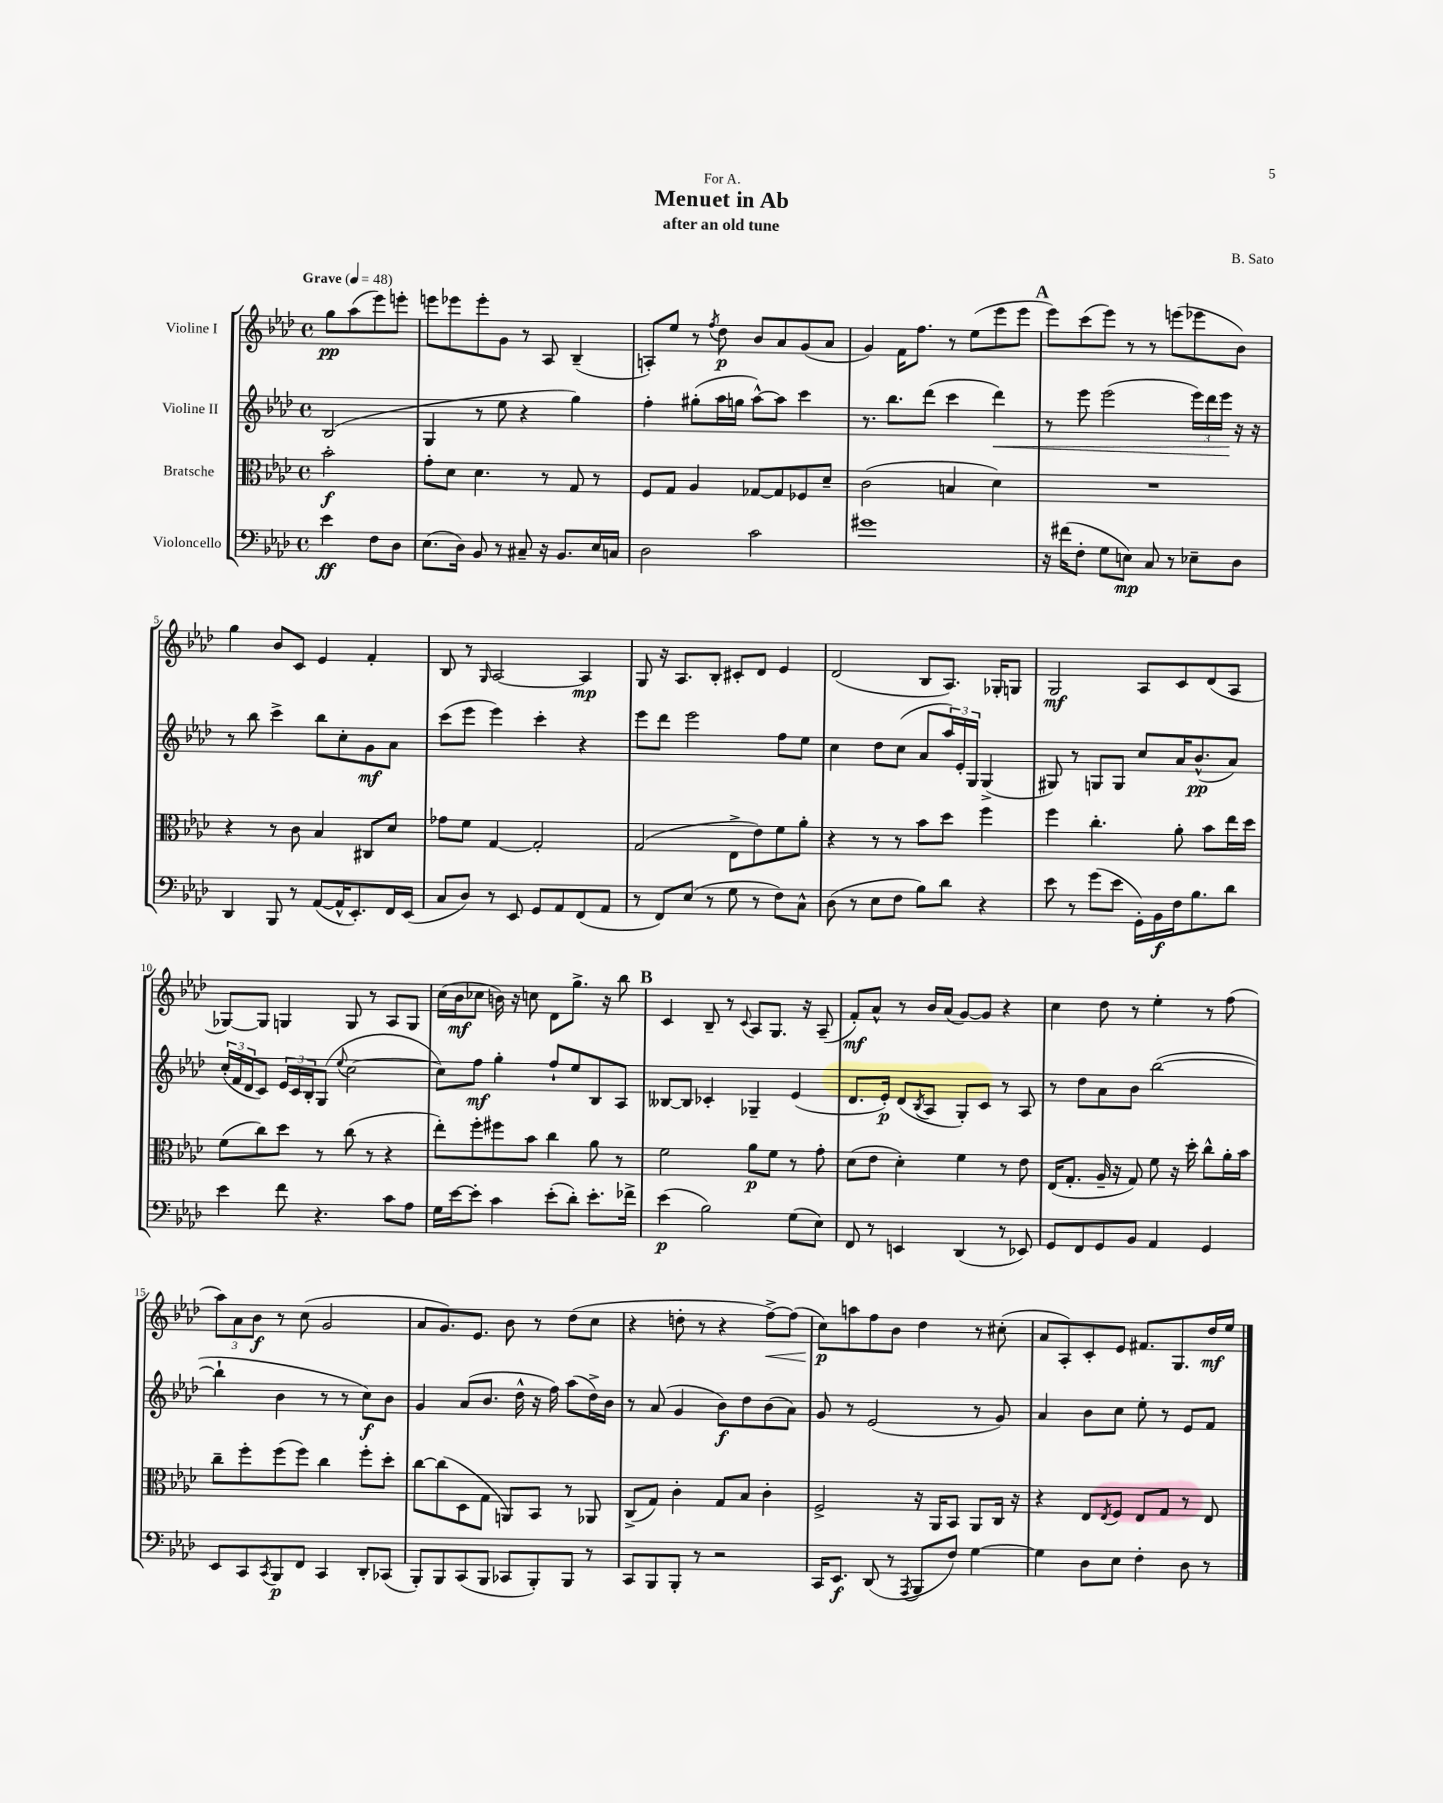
\header { title = "Menuet in Ab" composer = "B. Sato" subtitle = "after an old tune" dedication = "For A." }
<<
\new StaffGroup <<
\new Staff = "s0" \with { instrumentName = "Violine I" } {
    \clef treble \key aes \major \defaultTimeSignature \time 4/4 \partial 2 \tempo "Grave" 4 = 48
    g''8\pp aes''8( ees'''8) e'''8-. |
    e'''8 ees'''8 ees'''8-. g'8 r8 aes8 bes4--( |
    a8-.) ees''8 r8 \acciaccatura { f''8 } des''8\p bes'8 aes'8 g'8( aes'8 |
    g'4) f'16 f''8. r8 ees''8( ees'''8 ees'''8 |
    \mark \markup { \bold "A" } ees'''8) c'''8( ees'''8) r8 r8 e'''8( ees'''8 bes'8) |
    g''4 bes'8 c'8 ees'4 f'4-. |
    bes8 r8 \grace { g16 } aes2~ aes4\mp |
    g8 r16 aes8. bes8-. cis'8-. des'8 ees'4 |
    des'2( bes8 aes8.) ges16-. g8 |
    g2\mf aes8 c'8 des'8( aes8 |
    ges8~) ges8 g4 g8 r8 aes8 g8 |
    c''16( bes'16\mf ces''8 b'16) r16 c''8 des'8 g''8.-> r16 bes''8 |
    \mark \markup { \bold "B" } c'4 bes8-- r8 \appoggiatura { c'8 } aes8 g8. r16 aes8--( |
    f'8-.\mf) aes'8-^ r8 bes'16 aes'16( g'8~) g'8 r4 |
    c''4 des''8 r8 ees''4-. r8 f''8( |
    \tuplet 3/2 { aes''8) aes'8 bes'8\f } r8 c''8( g'2 |
    aes'8 g'8.) ees'8. bes'8 r8 des''8( c''8 |
    r4 d''8-. r8 r4 f''8~->\<) f''8( |
    c''8\p\!) a''8 f''8 bes'8 des''4 r8 cis''8-.( |
    aes'8 aes8-.) c'8-. ees'8 fis'8. g8. des''16\mf ees''16 \bar "|." |
}
\new Staff = "s1" \with { instrumentName = "Violine II" } {
    \clef treble \key aes \major \defaultTimeSignature \time 4/4 \partial 2
    bes2( |
    g4 r8 ees''8 r4 g''4) |
    f''4-. gis''8-.( aes''16 g''16 aes''8~-^) aes''8 c'''4 |
    r8. bes''8. des'''8( c'''4 des'''4\<) |
    \mark \markup { \bold "A" } r8 ees'''8 ees'''2( \tuplet 3/2 { ees'''16) des'''16 ees'''16\! } r16 r16 |
    r8 bes''8 c'''4-> bes''8 c''8-. g'8\mf aes'8 |
    c'''8( ees'''8 ees'''4) c'''4-. r4 |
    ees'''8 des'''8 ees'''2 f''8 ees''8 |
    c''4 des''8 c''8( aes'8 \tuplet 3/2 { aes''16) ees'16-. g16 } g4->( |
    gis8) r8 g8 g8 c''8 aes'16 bes'8.-^\pp( aes'8) |
    \tuplet 3/2 { c''16-.( f'16 des'16 } c'8) \tuplet 3/2 { ees'16 c'16 bes16-. } g8( \appoggiatura { ees''8 } c''2~ |
    c''8) f''8\mf g''4-. f''8-! ees''8 bes8 aes8 |
    \mark \markup { \bold "B" } beses8~ beses8 ces'4-. ges4-- ees'4( |
    des'8. ees'16-.\p) des'8( \acciaccatura { bes8 } aes8 g8-.) c'8 r8 aes8 |
    r8 des''8 aes'8 bes'8 bes''2~( |
    bes''4-! bes'4 r8 r8 c''8\f) bes'8 |
    g'4 aes'8( bes'8. des''16-^ r16 f''16) aes''8( des''16->) bes'16 |
    r8 aes'8( g'4 bes'8\f) des''8 bes'8( aes'8) |
    g'8 r8 ees'2( r8 g'8) |
    aes'4 bes'8 c''8 ees''8-. r8 ees'8 f'8 \bar "|." |
}
\new Staff = "s2" \with { instrumentName = "Bratsche" } {
    \clef alto \key aes \major \defaultTimeSignature \time 4/4 \partial 2
    bes'2-.\f |
    g'8-. des'8 des'4. r8 g8 r8 |
    f8 g8 aes4 ges8~ ges8 fes8 des'8-- |
    c'2( b4 des'4) |
    \mark \markup { \bold "A" } R1 |
    r4 r8 c'8 bes4 cis8 des'8 |
    ges'8 f'8 g4~ g2-. |
    g2( ees8-> ees'8) f'8 aes'8-. |
    r4 r8 r8 bes'8 des''8 f''4 |
    f''4 c''4.-. aes'8-. bes'8 ees''16 des''16 |
    f'8( c''8) des''8 r8 c''8( r8 r4 |
    ees''8-.) f''8-. fis''8 bes'8 c''4 aes'8 r8 |
    \mark \markup { \bold "B" } f'2 aes'8\p f'8 r8 g'8-. |
    des'8( ees'8 des'4-.) f'4 r8 ees'8 |
    ees16( g8.-. aes16-- r16 g8) f'8 r16 des''16-. c''8-^ aes'16-. bes'16 |
    c''8-- f''8-. f''8( f''8) c''4 f''8-. des''8-. |
    c''8~ c''8( des8 g8 a,8) bes,8 r8 aes,8 |
    c8->( g8) c'4-. g8 bes8 c'4-. |
    f2-> r16 aes,16 bes,8 aes,8 c16 r16 |
    r4 ees8 \acciaccatura { ees8 } f8 ees8 g8 r8 ees8 \bar "|." |
}
\new Staff = "s3" \with { instrumentName = "Violoncello" } {
    \clef bass \key aes \major \defaultTimeSignature \time 4/4 \partial 2
    ees'4\ff f8 des8 |
    ees8.( des16) bes,8 r8 cis8-- r16 bes,8. ees16 c16 |
    des2 c'2 |
    gis'1 |
    \mark \markup { \bold "A" } r16 fis'16( f8-. g8 e8\mp) c8 r8 ees8-- des8 |
    des,4 bes,,8 r8 aes,8~( aes,16-^ ees,8.-.) f,16 ees,16( |
    c8 des8) r8 ees,8 g,8 aes,8 f,8( aes,8 |
    r8 f,8) ees8( r8 g8 r8 f8) c8-^ |
    des8( r8 ees8 f8 bes8) des'8 r4 |
    ees'8 r8 g'8( ees'8 g,16-.) bes,16\f f16 bes8. des'8 |
    ees'4 f'8 r4. c'8 aes8 |
    g16 ees'16~ ees'8-. c'4 ees'8-.( des'8-.) ees'8.-. fes'16-> |
    \mark \markup { \bold "B" } ees'4\p( bes2) g8( ees8) |
    f,8 r8 e,4 des,4( r8 ees,8) |
    g,8 f,8 g,8 bes,8 aes,4 g,4 |
    ees,8 c,8 \acciaccatura { c,8 } bes,,8\p f,8 c,4 des,8-. ces,8( |
    bes,,8-.) bes,,8 c,8( bes,,8 ces,8 bes,,8-.) bes,,8 r8 |
    c,8 bes,,8 bes,,8-. r8 r2 |
    c,16 ees,8.\f des,8( r8 \acciaccatura { aes,,8 } bes,,8 f8) g4~ |
    g4 des8 ees8 f4-. des8 r8 \bar "|." |
}
>>
>>
